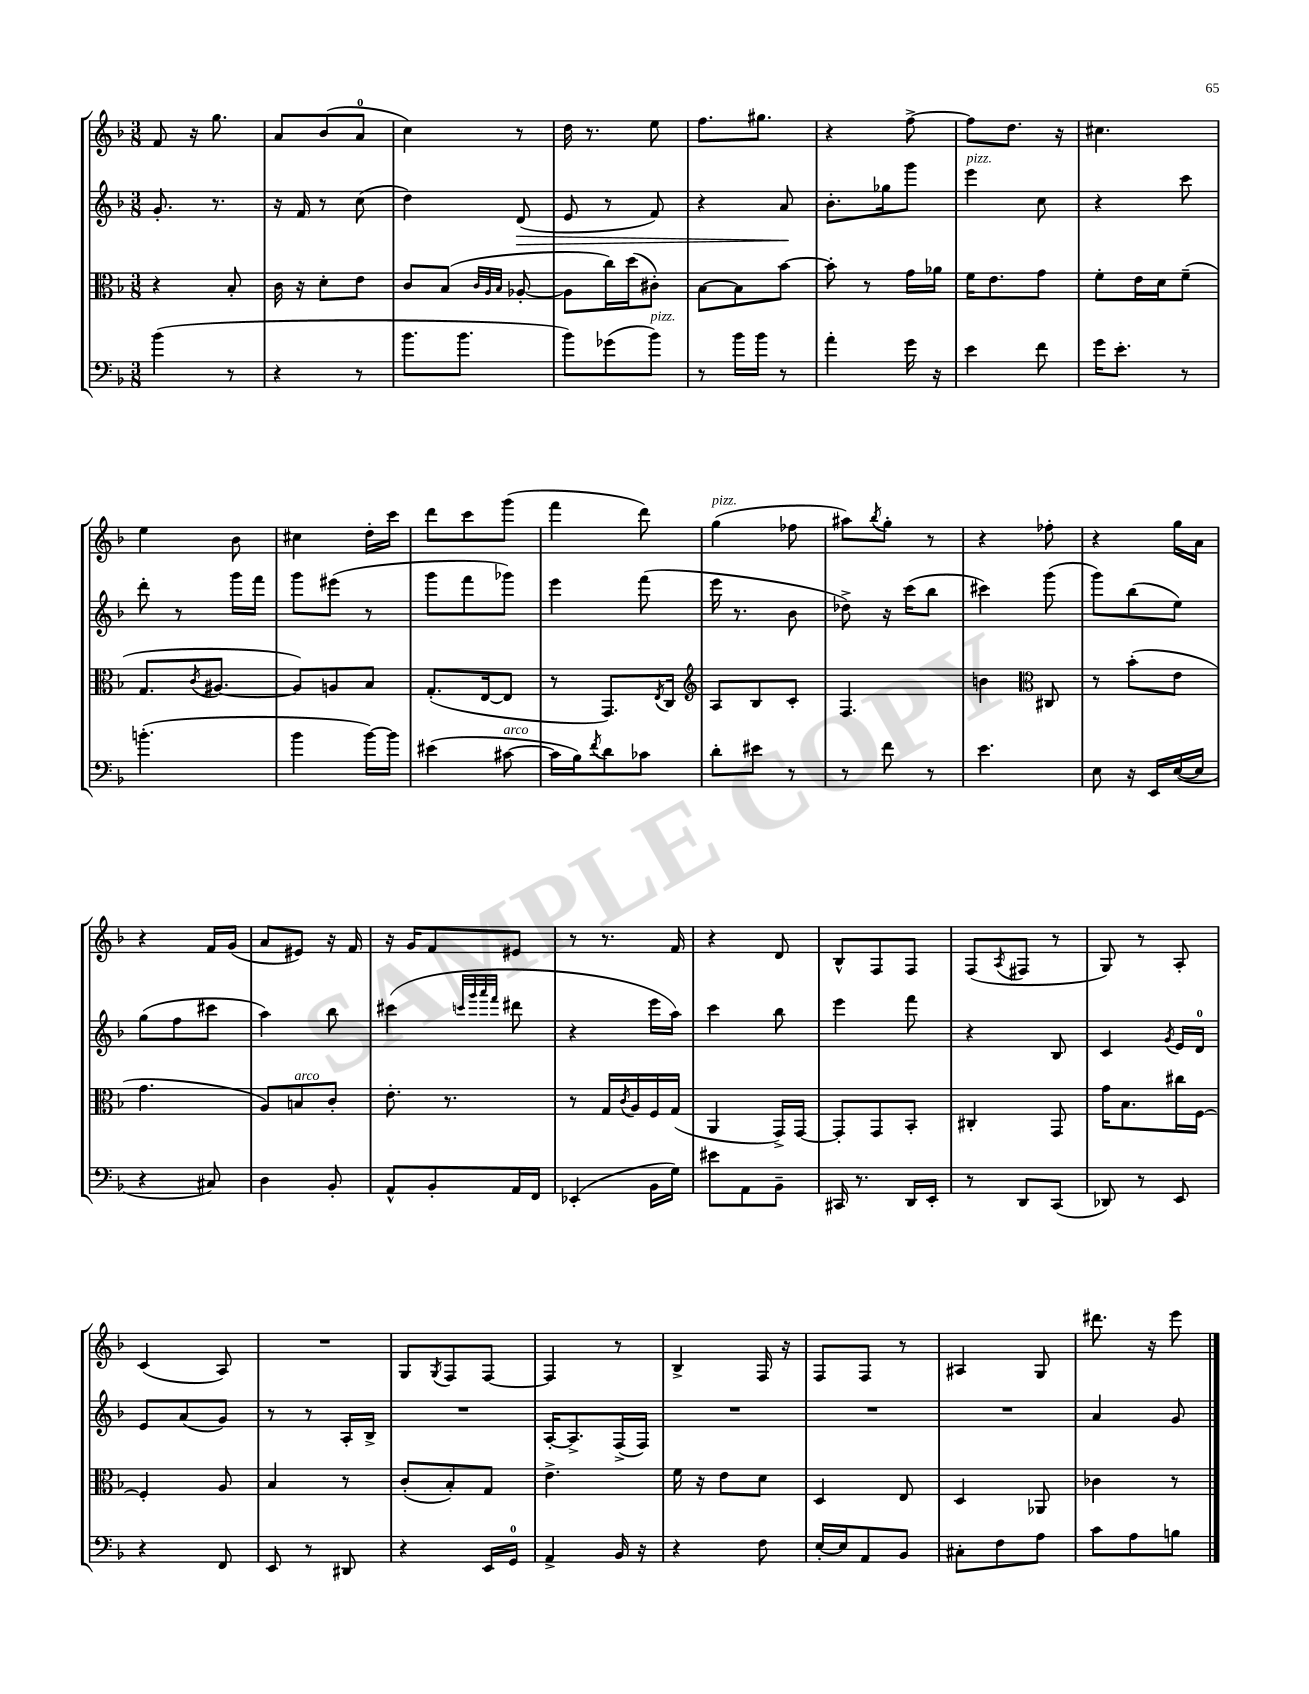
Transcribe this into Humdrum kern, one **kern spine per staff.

**kern	**kern	**kern	**dynam	**kern
*part4	*part3	*part2	*part2	*part1
*staff4	*staff3	*staff2	*staff2	*staff1
*clefF4	*clefC3	*clefG2	*	*clefG2
*k[b-]	*k[b-]	*k[b-]	*	*k[b-]
*M3/8	*M3/8	*M3/8	*	*M3/8
=108	=108	=108	=108	=108
(4b-\	4r	8.g'/	.	8f/
.	.	.	.	16r
.	.	8.r	.	8.gg\
8r	8B-'/	.	.	.
=109	=109	=109	=109	=109
4r	16c\	16r	.	8a/L
.	16r	16f/	.	.
.	8d'\L	8r	.	(8b-/
8r	8e\J	(8cc\	.	8a/J
=110	=110	=110	=110	=110
8.b-\L	8c/L	4dd\)	.	4cc\)
.	(8B-/J	.	.	.
8.b-\J	.	.	.	.
.	32qqc/LLL	.	.	.
.	32qqA/	.	.	.
.	32qqB-/JJJ	.	.	.
!	!	!	!LO:HP:b	!
.	[8A-X'/	(8d/	>	8r
=111	=111	=111	=111	=111
8b-\L)	8A-\L]	8e/	.	16dd\
.	.	.	.	8.r
(8g-X\	16cc\L)	8r	.	.
.	(16dd\J	.	.	.
!LO:TX:a:i:t=pizz.	!	!	!	!
8b-\J)	8c#X'\J)	8f/)	.	8ee\
=112	=112	=112	=112	=112
8r	[8B-\L	4r	.	8.ff\L
16b-\LL	8B-\]	.	.	.
16b-\JJ	.	.	.	8.gg#X\J
8r	[8b-\J	8a/	.	.
.	.	.	]	.
=113	=113	=113	=113	=113
4a'\	8b-'\]	8.b-'\L	.	4r
.	8r	.	.	.
.	.	16gg-X\k	.	.
16g\	16g\LL	8ggg\J	.	[8ff^\
16r	16a-X\JJ	.	.	.
=114	=114	=114	=114	=114
!	!	!LO:TX:a:i:t=pizz.	!	!
4e\	16f\KL	4eee\	.	8ff\L]
.	8.e\	.	.	.
.	.	.	.	8.dd\J
8f\	8g\J	8cc\	.	.
.	.	.	.	16r
=115	=115	=115	=115	=115
16g\KL	8f'\L	4r	.	4.cc#X\
8.e'\J	.	.	.	.
.	16e\L	.	.	.
.	16d\J	.	.	.
8r	(8f~\J	8ccc\	.	.
!!LO:LB:g=z
=116	=116	=116	=116	=116
(4.bn'\	8.G/L	8ddd'\	.	4ee\
.	.	8r	.	.
.	8qc/	.	.	.
.	[8.A#X/J	.	.	.
.	.	16ggg\LL	.	8b-\
.	.	16fff\JJ	.	.
=117	=117	=117	=117	=117
4b-\	8A#/L])	8ggg\L	.	4cc#X\
.	8An/	(8eee#X\J	.	.
[16b-\LL)	8B-/J	8r	.	16dd'\LL
16b-\JJ]	.	.	.	16ccc\JJ
=118	=118	=118	=118	=118
(4e#X\	(8.G'/L	8ggg\L	.	8ddd\L
.	.	8fff\	.	8ccc\
.	[16E/k	.	.	.
!LO:TX:a:i:t=arco	!	!	!	!
[8c#X\	8E/J]	8ggg-X\J)	.	(8ggg\J
=119	=119	=119	=119	=119
16c#\LL]	8r	4eee\	.	4fff\
16B-\J)	.	.	.	.
8qf/	.	.	.	.
8d\	8.GG/L)	.	.	.
8c-X\J	.	(8fff\	.	8ddd\)
.	8qE/	.	.	.
.	16C/Jk	.	.	.
=120	=120	=120	=120	=120
*	*clefG2	*	*	*
!	!	!	!	!LO:TX:a:i:t=pizz.
8d'\L	8A/L	16eee\	.	(4gg\
.	.	8.r	.	.
8e#X\J	8B-/	.	.	.
8r	8c'/J	8b-\	.	8ff-X\
=121	=121	=121	=121	=121
8r	4.F/	8dd-X^\)	.	8aa#X\L)
.	.	.	.	8qbb-/
8f\	.	16r	.	8gg'\J
.	.	(16ccc\KL	.	.
8r	.	8bb-\J	.	8r
=122	=122	=122	=122	=122
4.e\	4bn\	4ccc#X\)	.	4r
*	*clefC3	*	*	*
.	8C#X/	(8ggg\	.	8ff-X'\
=123	=123	=123	=123	=123
8E\	8r	8ggg\L)	.	4r
16r	(8b-'\L	(8bb-\	.	.
16EE/LL	.	.	.	.
([16E/	8e\J	8ee\J)	.	16gg\LL
16E/JJ]	.	.	.	16a\JJ
!!LO:LB:g=z
=124	=124	=124	=124	=124
4r	4.g\	(8gg\L	.	4r
.	.	8ff\	.	.
8C#X/)	.	8ccc#X\J	.	16f/LL
.	.	.	.	(16g/JJ
=125	=125	=125	=125	=125
4D\	8A/L)	4aa\)	.	8a/L
!	!LO:TX:a:i:t=arco	!	!	!
.	8Bn/	.	.	8e#X/J)
8BB-'/	8c'/J	8bb-\	.	16r
.	.	.	.	16f/
=126	=126	=126	=126	=126
8AA^^/L	8.e'\	(4ccc#X\	.	16r
.	.	.	.	16g/KL
8BB-'/	.	.	.	8f/
.	8.r	.	.	.
.	.	32qqcccn/LLL	.	.
.	.	32qqggg/	.	.
.	.	32qqaaa/	.	.
.	.	32qqfff/JJJ	.	.
16AA/L	.	8ddd#X\	.	8e#X/J
16FF/JJ	.	.	.	.
=127	=127	=127	=127	=127
(4EE-X'/	8r	4r	.	8r
.	16G/LL	.	.	8.r
.	8qc/	.	.	.
.	16A/	.	.	.
16BB-\LL	16F/	16eee\LL	.	.
16G\JJ)	(16G/JJ	16aa\JJ)	.	16f/
=128	=128	=128	=128	=128
8e#X\L	4AA/	4ccc\	.	4r
8AA\	.	.	.	.
8BB-~\J	16GG^/LL)	8bb-\	.	8d/
.	[16GG/JJ	.	.	.
=129	=129	=129	=129	=129
16CC#X/	8GG'/L]	4eee\	.	8B-^^/L
8.r	.	.	.	.
.	8GG/	.	.	8F/
16DD/LL	8BB-'/J	8fff\	.	8F/J
16EE'/JJ	.	.	.	.
=130	=130	=130	=130	=130
8r	4C#X'/	4r	.	(8F/L
.	.	.	.	8qA/
8DD/L	.	.	.	8F#X/J
(8CC/J	8GG/	8B-/	.	8r
=131	=131	=131	=131	=131
8DD-X/)	16g\KL	4c/	.	8G/)
.	8.B-\	.	.	.
8r	.	.	.	8r
.	.	8qg/	.	.
8EE/	16cc#X\L	16e/LL	.	8A'/
.	[16F\JJ	16d/JJ	.	.
!!LO:LB:g=z
=132	=132	=132	=132	=132
4r	4F'/]	8e/L	.	(4c/
.	.	(8a/	.	.
8FF/	8A/	8g/J)	.	8A/)
=133	=133	=133	=133	=133
8EE/	4B-/	8r	.	4.r
8r	.	8r	.	.
8DD#X/	8r	16A'/LL	.	.
.	.	16B-^/JJ	.	.
=134	=134	=134	=134	=134
4r	(8c'/L	4.r	.	8G/L
.	.	.	.	8qG/
.	8B-'/)	.	.	8F/
16EE/LL	8G/J	.	.	[8F/J
16GG/JJ	.	.	.	.
=135	=135	=135	=135	=135
4AA^/	4.e^\	[16A'/KL	.	4F/]
.	.	8.A^/]	.	.
16BB-/	.	(16F^/L	.	8r
16r	.	16F/JJ)	.	.
=136	=136	=136	=136	=136
4r	16f\	4.r	.	4B-^/
.	16r	.	.	.
.	8e\L	.	.	.
8F\	8d\J	.	.	16F/
.	.	.	.	16r
=137	=137	=137	=137	=137
[16E'/LL	4D/	4.r	.	8F/L
16E/J]	.	.	.	.
8AA/	.	.	.	8F/J
8BB-/J	8E/	.	.	8r
=138	=138	=138	=138	=138
8C#X'\L	4D/	4.r	.	4A#X/
8F\	.	.	.	.
8A\J	8AA-X/	.	.	8G/
=139	=139	=139	=139	=139
8c\L	4c-X\	4a/	.	8.ddd#X\
8A\	.	.	.	.
.	.	.	.	16r
8Bn\J	8r	8g/	.	8eee\
==	==	==	==	==
*-	*-	*-	*-	*-
